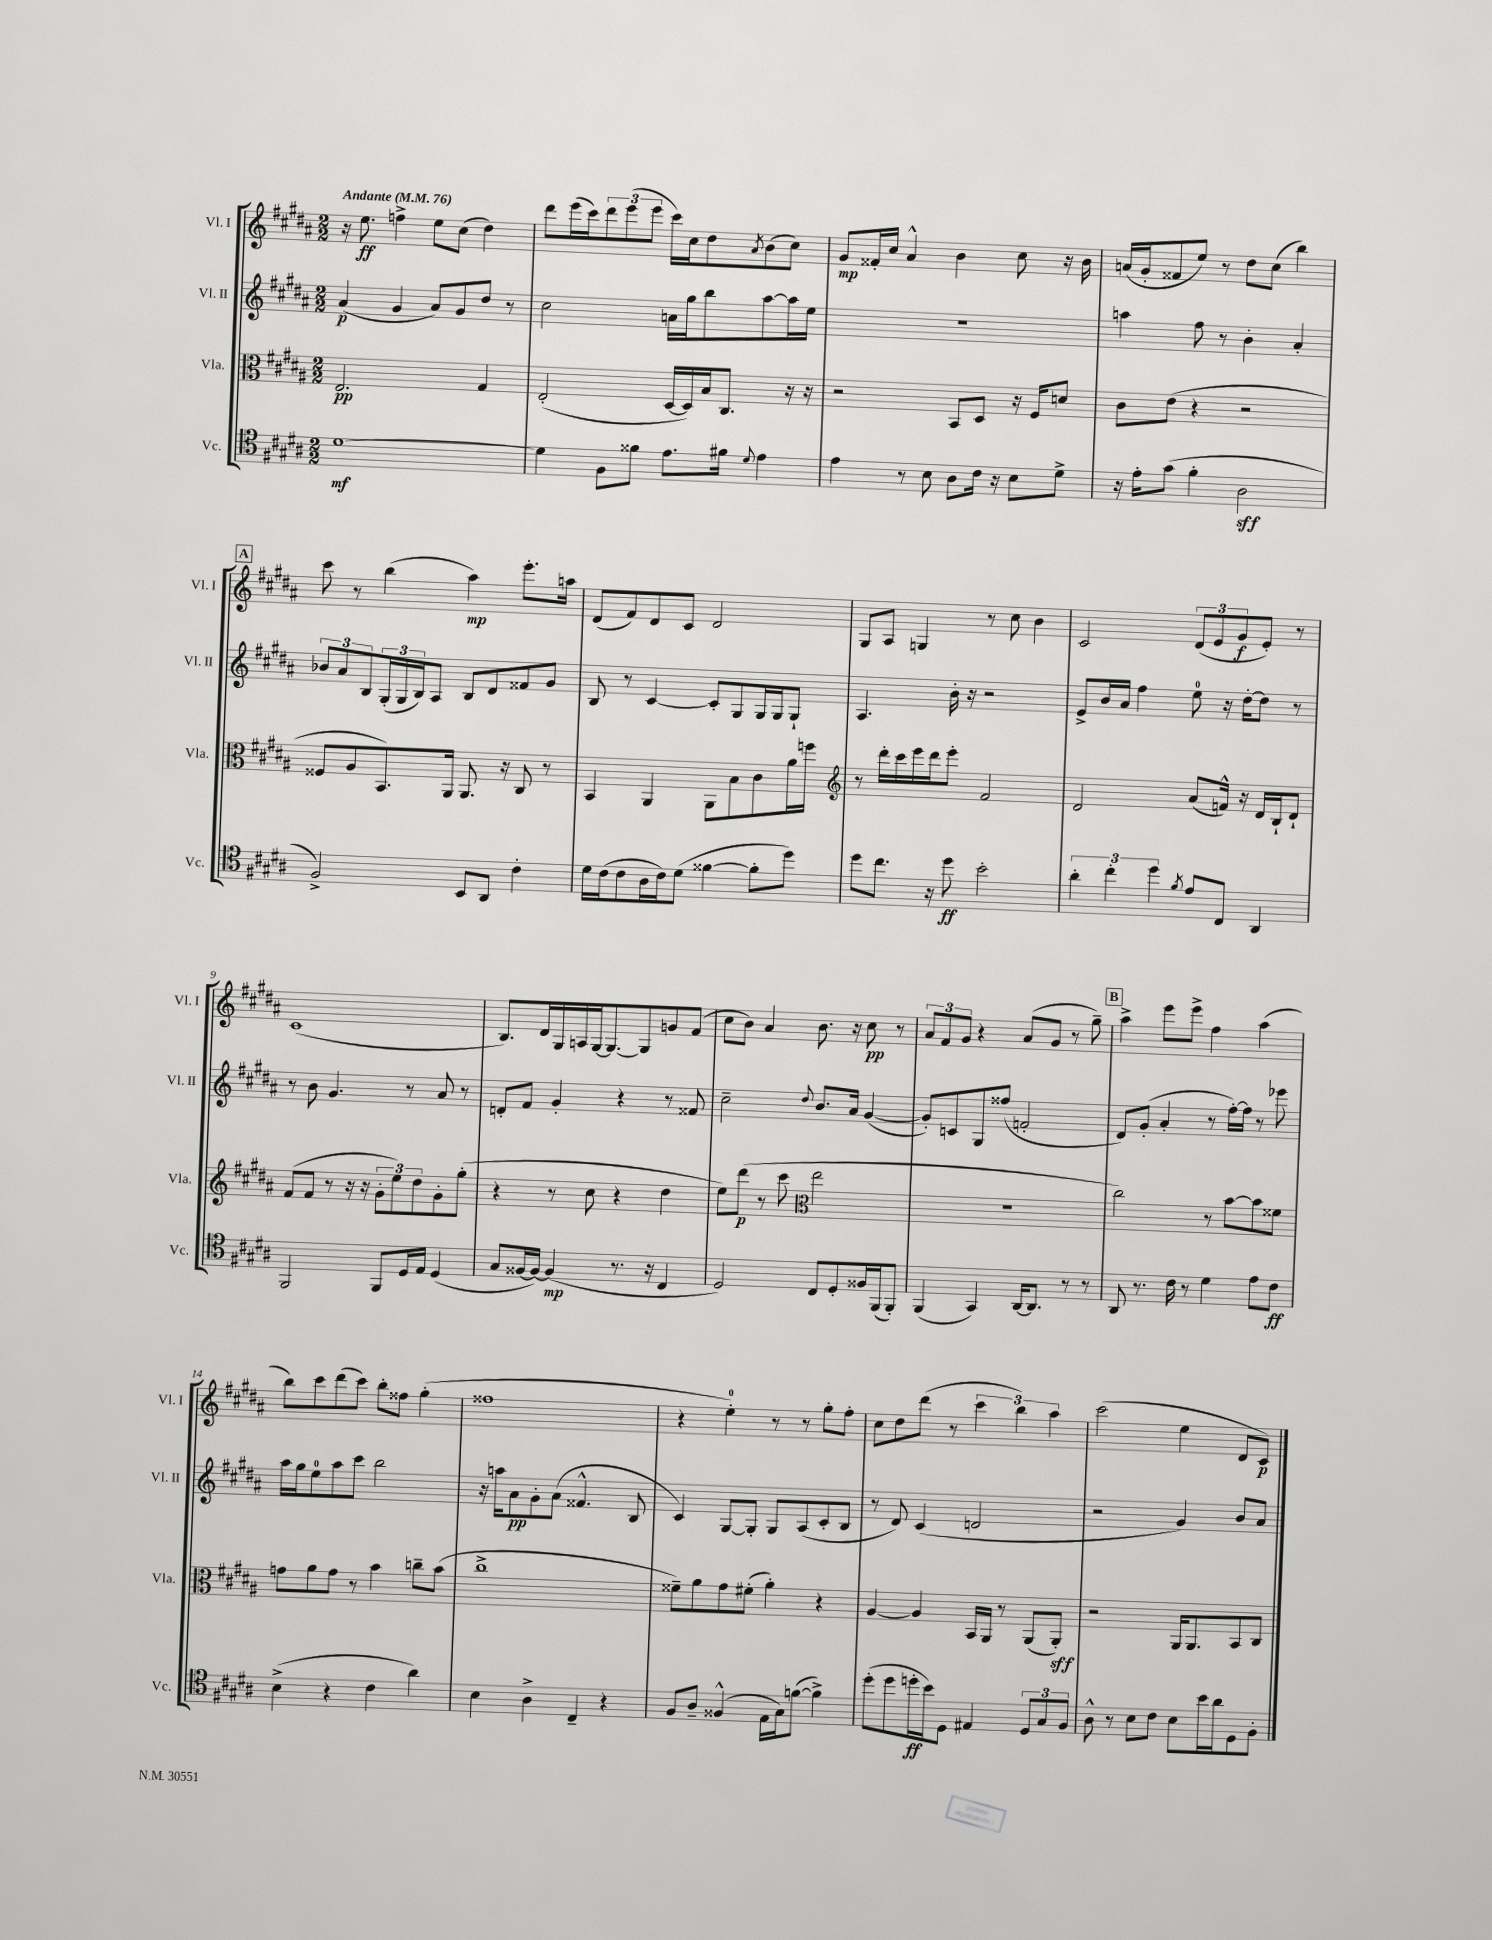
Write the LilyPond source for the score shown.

<<
\new StaffGroup <<
\new Staff = "s0" \with { instrumentName = "Vl. I" shortInstrumentName = "Vl. I" } {
    \clef treble \key b \major \numericTimeSignature \time 2/2 \tempo "Andante" 4 = 76
    r16 e''8.\ff f''4-> e''8 cis''8( dis''4) |
    dis'''8 e'''16( cis'''16) \tuplet 3/2 { dis'''8 e'''8( e'''8 } cis'''16) cis''16 dis''8 \acciaccatura { ais'8 } b'8( cis''8) |
    gis'8\mp fisis'16-. cis''16 ais'4-^ b'4 cis''8 r16 b'16 |
    a'16( gis'16-. fisis'8 e''8) r8 dis''8 cis''8( b''4) |
    \mark \markup { \box "A" } cis'''8 r8 b''4( ais''4\mp) e'''8.-. a''16 |
    dis'8( fis'8) dis'8 cis'8 dis'2 |
    gis8 ais8 g4 r8 cis''8 b'4 |
    cis'2 \tuplet 3/2 { dis'8( e'8 gis'8\f } e'8-.) r8 |
    cis'1( |
    b8.) dis'16 gis16 a16 gis16~ gis8.~ gis8 g'8 fis'8( |
    cis''8 b'8) ais'4 b'8. r16 cis''8\pp r8 |
    \tuplet 3/2 { ais'8 fis'8 gis'8 } r4 ais'8( gis'8 r8 gis''8--) |
    \mark \markup { \box "B" } ais''4-> e'''8 e'''8-> fis''4 ais''4( |
    b''8) cis'''8 dis'''8( cis'''8) b''8-. fisis''8 gis''4-.( |
    fisis''1 |
    r4 e''4-0-.) r8 r8 gis''8-. fis''8-. |
    cis''8 dis''8 dis'''8( r8 \tuplet 3/2 { cis'''4 b''4) ais''4 } |
    cis'''2( e''4 dis'8 cis'8\p) \bar "|." |
}
\new Staff = "s1" \with { instrumentName = "Vl. II" shortInstrumentName = "Vl. II" } {
    \clef treble \key b \major \numericTimeSignature \time 2/2
    ais'4\p( gis'4 ais'8) gis'8 dis''8 r8 |
    cis''2 a'16 gis''16 b''8 ais''8~ ais''16 e''16 |
    R1 |
    a''4 fis''8 r8 b'4-. ais'4-. |
    \mark \markup { \box "A" } \tuplet 3/2 { bes'8 ais'8 b8 } \tuplet 3/2 { gis16-.( gis16 b16) } ais8 b8 dis'8 fisis'8 gis'8 |
    b8 r8 cis'4~ cis'8-. gis8 gis16 gis16 gis8-! |
    ais4. b'16-. r16 r2 |
    e'8-> b'16 ais'16 fis''4 e''8-0 r16 dis''16~-. dis''8 r8 |
    r8 b'8 gis'4. r8 ais'8 r8 |
    d'8-. fis'8 gis'4-. r4 r8 fisis'8 |
    cis''2-- \appoggiatura { dis''8 } b'8. ais'16 gis'4~( |
    gis'8-.) c'8 gis8 fisis''8( f'2-. |
    \mark \markup { \box "B" } dis'8) gis'8-.( ais'4-. r8 fis''16~-.) fis''16 r8 ees'''8 |
    ais''16 gis''16 e''8-0 ais''8 cis'''8 b''2 |
    r16 a''16 ais'8\pp gis'8-. ais'8( fisis'4.-^ b8 |
    cis'4) gis8~ gis8-. gis8 ais8( cis'8-. b8 |
    r8 dis'8) cis'4( d'2 |
    r2 gis'4) b'8 ais'8 \bar "|." |
}
\new Staff = "s2" \with { instrumentName = "Vla." shortInstrumentName = "Vla." } {
    \clef alto \key b \major \numericTimeSignature \time 2/2
    e2.\pp gis4 |
    e2-.( dis16~ dis16) b16 cis8. r16 r16 |
    r2 b,8 dis8 r16 fis16 d'8 |
    cis'8 e'8( r4 r2 |
    \mark \markup { \box "A" } fisis8 ais8 b,8.) ais,16 ais,8. r16 cis8 r8 |
    b,4 ais,4 ais,8 b8 cis'8 ais'16 f''16 |
    \clef treble r8 dis'''16-. cis'''16 e'''16 dis'''16 e'''8-. fis'2 |
    dis'2 ais'8( f'16-^) r16 dis'16 b16-! dis'8-! |
    fis'8( fis'8 r8 r16 r16 \tuplet 3/2 { gis'8-. e''8) dis''8 } gis'8-. gis''8-.( |
    r4 r8 cis''8 r4 dis''4 |
    e''8) dis'''8\p( r8 cis'''8 \clef alto e''2 |
    r1 |
    \mark \markup { \box "B" } cis''2) r8 b'8~ b'8 fisis'8 |
    g'8 ais'8 g'8 r8 b'4 c''8-- b'8( |
    cis''1-> |
    fisis'8--) ais'8 gis'8 fis'8-.( ais'4-.) r4 |
    ais4~ ais4 b,16 ais,16 r8 ais,8( ais,8-.\sff) |
    r2 ais,16 ais,8. b,8 cis8 \bar "|." |
}
\new Staff = "s3" \with { instrumentName = "Vc." shortInstrumentName = "Vc." } {
    \clef tenor \key b \major \numericTimeSignature \time 2/2
    dis'1~\mf |
    dis'4 fis8 fisis'8 e'8. fis'16 \appoggiatura { dis'8 } e'4 |
    e'4 r8 b8 ais8 cis'16 r16 b8 dis'8-> |
    r16 e'16-. gis'8( fis'4-. ais2\sff |
    \mark \markup { \box "A" } fis2->) b,8 ais,8 cis'4-. |
    dis'16 cis'16( cis'8 ais16 cis'16) dis'8( fisis'4~ fisis'8-. dis''8) |
    dis''8 cis''8. r16 dis''8\ff b'2-. |
    \tuplet 3/2 { ais'4-. cis''4-. dis''4 } \acciaccatura { fis'8 } e'8 cis8 ais,4 |
    fis,2 fis,8 dis16 e16 dis4( |
    gis8 fisis16~ fisis16~) fisis4\mp( r8. r16 cis4 |
    dis2) cis8 dis8-. fisis16 fis,16( fis,8-.) |
    fis,4( gis,4) ais,16~ ais,8. r8 r8 |
    \mark \markup { \box "B" } ais,8 r8. cis'16 r8 dis'4 e'8 cis'8\ff |
    b4->( r4 cis'4 ais'4) |
    b4 ais4-> cis4-- r4 |
    fis8 ais8-- fisis4-^( e16 gis16) f'8~( f'4->) |
    dis''8-.( dis''8 d''16-.\ff b'16) dis8 eis4 \tuplet 3/2 { dis8 gis8 fis8 } |
    ais8-^ r8 b8 cis'8 b8 b'16 ais'16 dis8 fis8-. \bar "|." |
}
>>
>>
